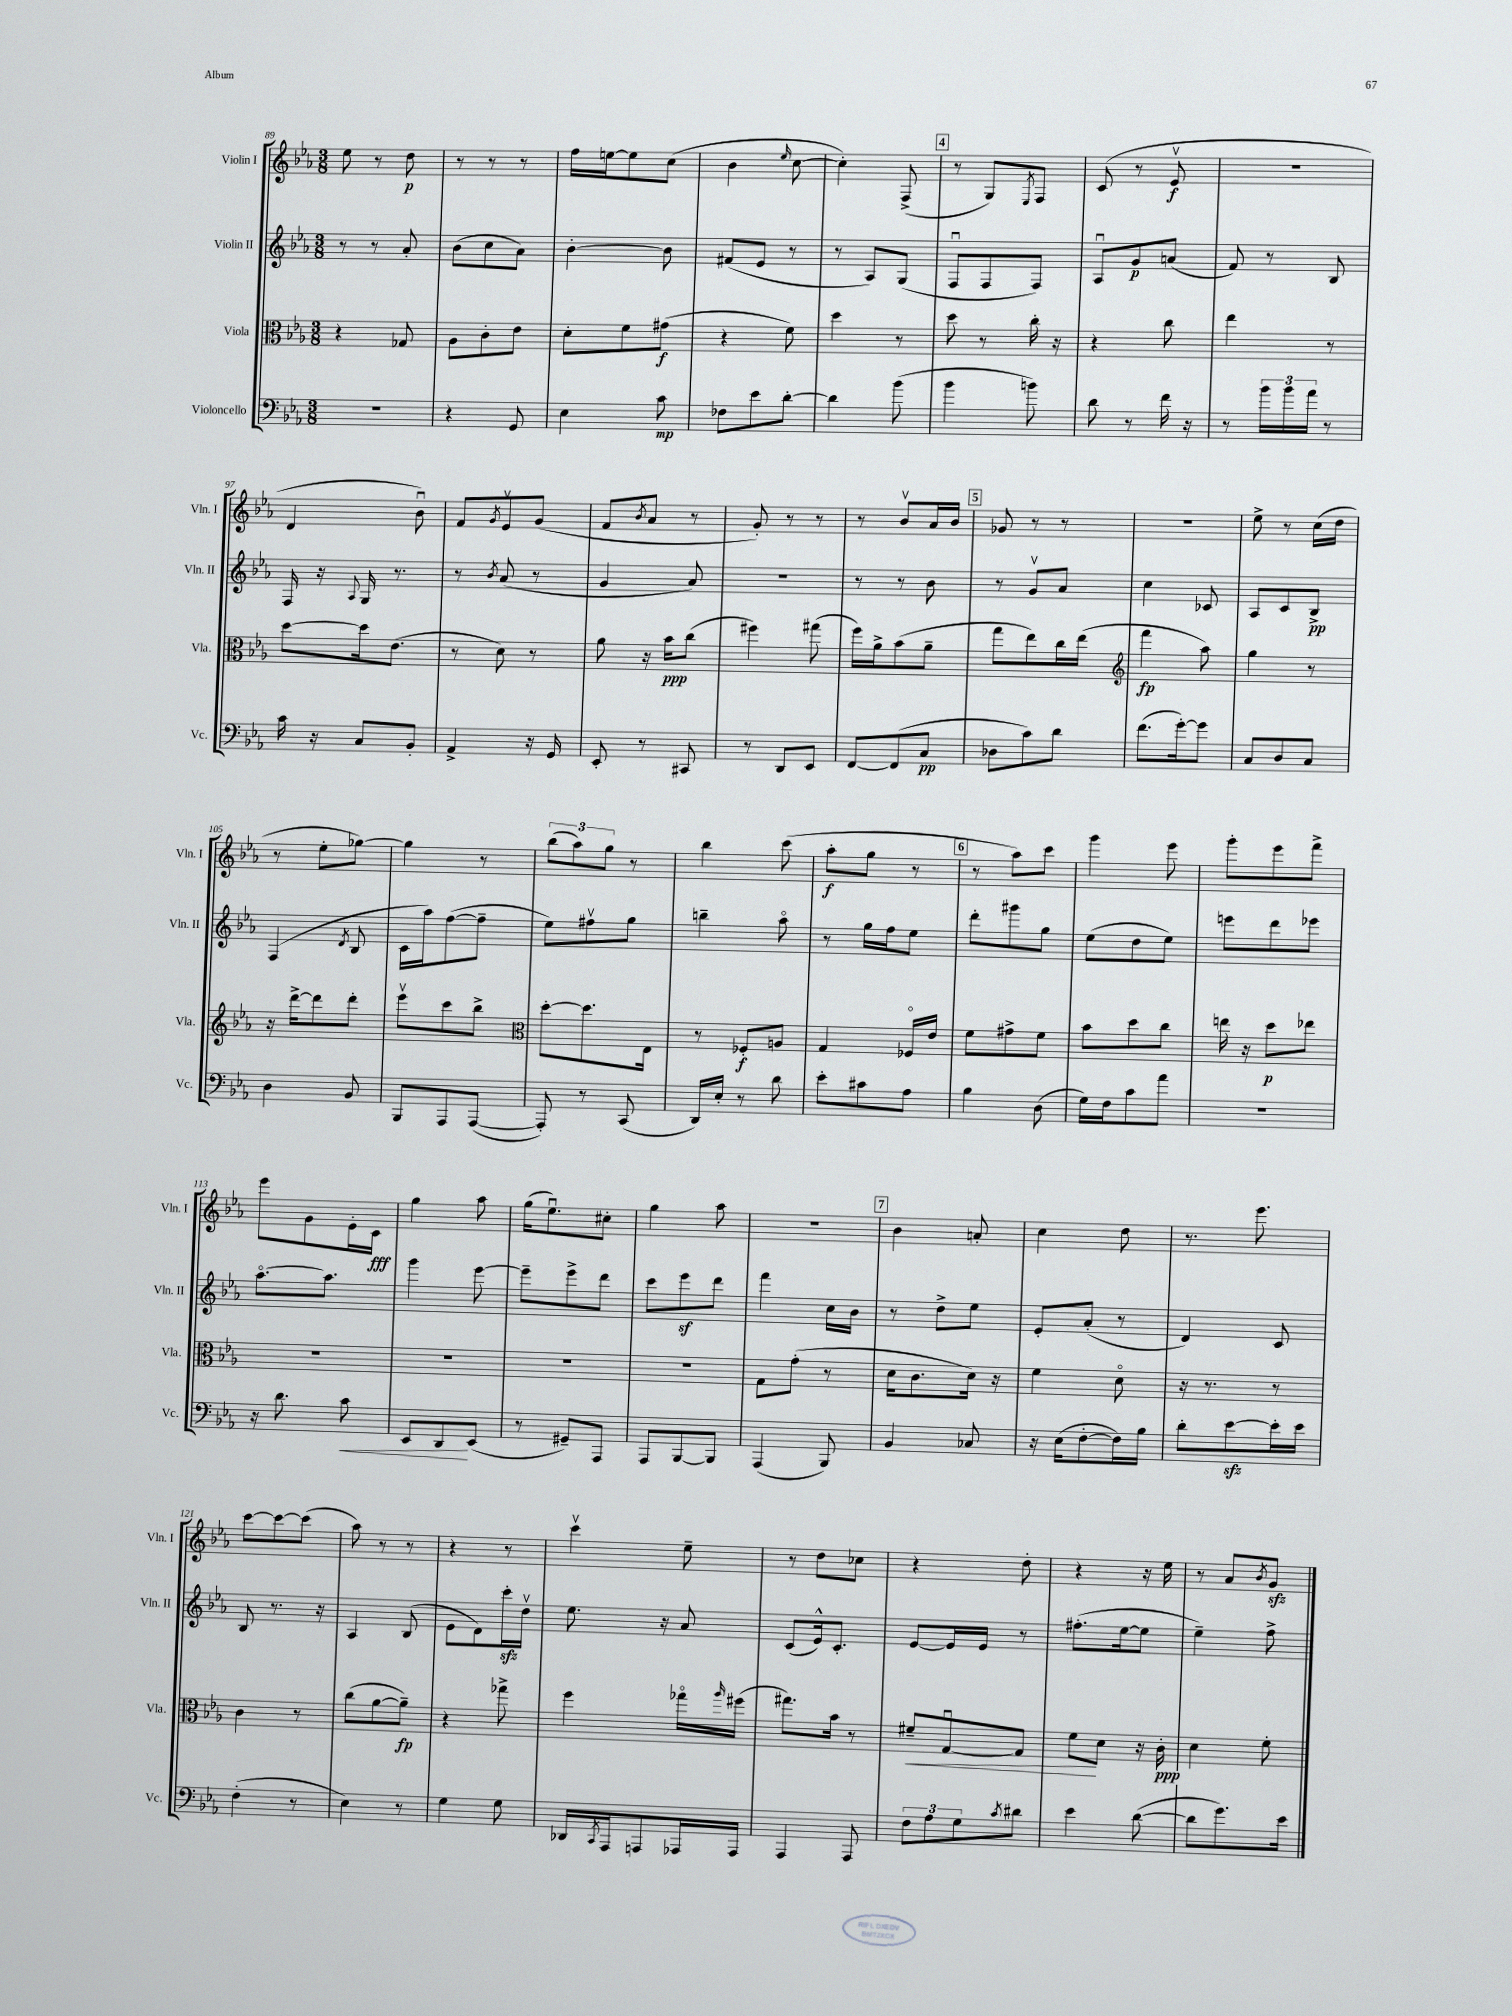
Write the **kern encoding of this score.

**kern	**kern	**kern	**kern
*staff4	*staff3	*staff2	*staff1
*clefF4	*clefC3	*clefG2	*clefG2
*k[b-e-a-]	*k[b-e-a-]	*k[b-e-a-]	*k[b-e-a-]
*M3/8	*M3/8	*M3/8	*M3/8
4.r	4r	8r	8ee-
.	.	8r	8r
.	8G-	8a-'	8dd
=	=	=	=
4r	8A-	(8b-	8r
.	8c'	8cc	8r
8GG	8e-	8a-)	8r
=	=	=	=
4E-	8d'	[4b-'	16ff
.	.	.	[16ee
.	8f	.	8ee]
8c	(8g#	8b-]	(8cc
=	=	=	=
8F-	4r	(8f#	4b-
8e-	.	8e-	.
.	.	.	16qqee-
[8d'	8f)	8r	[8cc
=	=	=	=
4d]	4dd	8r	4cc'])
.	.	8A-)	.
(8b-	8r	(8G	(8F^
=	=	=	=
4b-	8dd	8Fu	8r
.	8r	8F	8G)
.	.	.	8qE-
8b)	16cc'	8F)	8F
.	16r	.	.
=	=	=	=
8d	4r	8A-u	(8c
8r	.	8g	8r
16f	8cc	(8a	8e-v
16r	.	.	.
=	=	=	=
8r	4ee-	8f)	4.r
24b-	.	8r	.
24b-	.	.	.
24a-	.	.	.
8r	8r	8B-	.
=	=	=	=
16c	[8dd	16F	4d
16r	.	16r	.
.	.	8qqA-	.
8C	16dd]	16G	.
.	(8.e-	8.r	.
8BB-'	.	.	8b-u)
=	=	=	=
4AA-^	8r	8r	8f
.	.	8qb-	8qg
.	8d)	(8a-	8e-v
16r	8r	8r	(8g
16GG	.	.	.
=	=	=	=
8EE-'	8a-	4g	8f
.	.	.	8qb-
8r	16r	.	8a-
.	16b-	.	.
8CC#	(8cc	8a-)	8r
=	=	=	=
8r	4ff#)	4.r	8g')
8DD	.	.	8r
8EE-	(8gg#	.	8r
=	=	=	=
[8FF	16ff)	8r	8r
.	16a-^	.	.
(8FF]	(8b-	8r	8b-v
8C	8a-~	8b-	16a-
.	.	.	16b-
=	=	=	=
8D-	8gg	8r	8g-
8c)	8ee-)	8gv	8r
8d	16cc	8a-	8r
.	(16ee-	.	.
=	=	=	=
*	*clefG2	*	*
(8.f	4fff	4cc	4.r
[16g')	.	.	.
8g]	8aa-)	8c-	.
=	=	=	=
8C	4gg	8A-	8ee-^
8D	.	8c	8r
8C	8r	8B-^	(16cc
.	.	.	16dd
=	=	=	=
4D	16r	(4F	8r
.	[16ddd^	.	.
.	8ddd]	.	8ee-'
.	.	8qd	.
8BB-	8ddd'	8B-	[8gg-)
=	=	=	=
8BBB-	8eee-v	16c	4gg-]
.	.	16aa-)	.
8AAA-	8ccc	([8ff	.
([8AAA-	8bb-^	8ff~]	8r
=	=	=	=
*	*clefC3	*	*
8AAA-'])	[8dd'	8ee-)	(12bb-
.	.	.	12aa-)
8r	8.dd]	8ff#v	.
.	.	.	12gg
(8CC	.	8gg	8r
.	16E-	.	.
=	=	=	=
16DD)	8r	4bb~	4bb-
16E-'	.	.	.
8r	8F-'	.	.
8d	8A	8aa-o	(8ccc
=	=	=	=
8e-'	4G	8r	8aa-'
8c#	.	16gg	8gg
.	.	16ff	.
8A-	16F-o	8ee-	8r
.	16e-	.	.
=	=	=	=
4B-	8f	8ddd'	8r
.	8g#^	8ggg#	8aa-)
(8D	8f	8gg	8ccc
=	=	=	=
16G)	8b-	(8ee-	4ggg
16F	.	.	.
8c	8dd	8dd	.
8a-	8cc	8ee-)	8eee-
=	=	=	=
4.r	16ee	8eee	8ggg'
.	16r	.	.
.	8dd	8ddd	8eee-
.	8ee-	8eee-	8fff^
=	=	=	=
16r	4.r	[8.aa-o	8eee-
8.d	.	.	.
.	.	.	8g
.	.	8.aa-]	.
8c	.	.	16e-'
.	.	.	16c
=	=	=	=
8EE-	4.r	4ggg	4gg
8DD	.	.	.
(8EE-	.	[8eee-	8aa-
=	=	=	=
8r	4.r	8eee-~]	(16gg
.	.	.	8.ee-u)
8GG#~)	.	8eee-^	.
8AAA-	.	8ddd	8cc#'
=	=	=	=
8AAA-	4.r	8ccc	4gg
[8BBB-	.	8eee-	.
8BBB-]	.	8ddd	8aa-
=	=	=	=
(4AAA-	8G	4fff	4.r
.	(8g'	.	.
8BBB-)	8r	16cc	.
.	.	16b-	.
=	=	=	=
4BB-	16d	8r	4b-
.	8.c	.	.
.	.	8dd^	.
8C-	16d)	8ee-	8a'
.	16r	.	.
=	=	=	=
16r	4f	8e-'	4cc
(16E-	.	.	.
[8F'	.	(8a-'	.
16F])	8do	8r	8dd
16B-	.	.	.
=	=	=	=
8d'	16r	4d)	8.r
.	8.r	.	.
[8e-	.	.	.
.	.	.	8.eee-
16e-']	8r	8c	.
16e-	.	.	.
=	=	=	=
(4F'	4c	8B-	[8ccc
.	.	8.r	8ccc_
8r	8r	.	(8ccc]
.	.	16r	.
=	=	=	=
4E-)	(8cc	4A-	8aa-)
.	[8a-	.	8r
8r	8a-~])	(8B-	8r
=	=	=	=
4G	4r	8e-	4r
.	.	8d)	.
8G	8gg-^	16ccc'	8r
.	.	16ddv	.
=	=	=	=
16DD-	4ff	8.ee-	4cccv
8qCC	.	.	.
16AAA-	.	.	.
8AAA	.	.	.
.	.	16r	.
16AAA-	16gg-o	8a-	8ee-~
.	16qqaa-	.	.
16AAA-	(16ff#	.	.
=	=	=	=
4AAA-	8.gg#)	(8c	8r
.	.	16e-^^)	8dd
.	16b-	8.c'	.
8AAA-	8r	.	8cc-
=	=	=	=
12F	8f#~	[8e-	4r
12A-	.	.	.
.	[8Gu	16e-]	.
12G	.	.	.
.	.	16e-	.
8qc	.	.	.
8d#	8G]	8r	8dd'
=	=	=	=
4e-	8f	(8.ff#'	4r
.	8d	.	.
.	.	[16ee-	.
([8d	16r	8ee-]	16r
.	16c'	.	16ee-
=	=	=	=
8d]	4d	4ee-~)	8r
8.g)	.	.	8a-
.	.	.	8qb-
.	8f'	8ff^	8g
16e-	.	.	.
==	==	==	==
*-	*-	*-	*-
